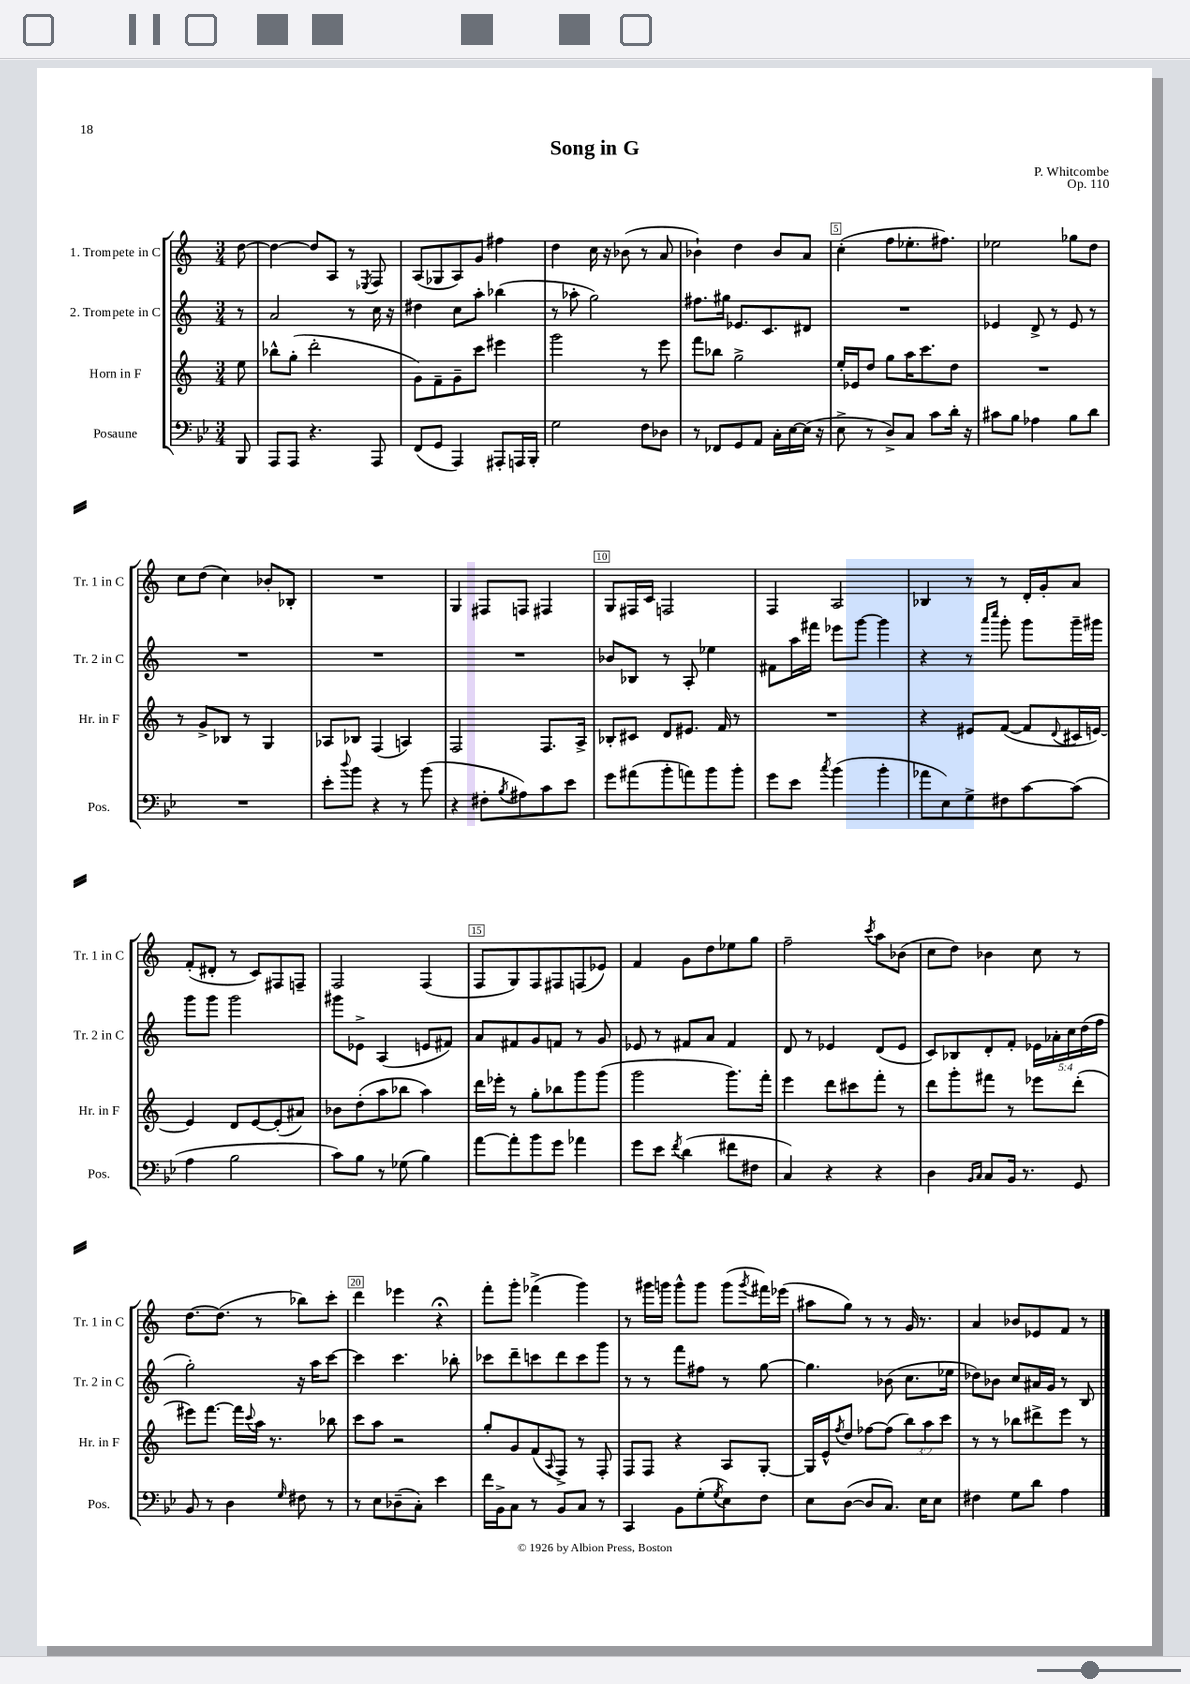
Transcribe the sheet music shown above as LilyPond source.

\header { title = "Song in G" composer = "P. Whitcombe" opus = "Op. 110" }
<<
\new StaffGroup <<
\new Staff = "s0" \with { instrumentName = "1. Trompete in C" shortInstrumentName = "Tr. 1 in C" } {
    \clef treble \key c \major \numericTimeSignature \time 3/4 \partial 8
    d''8~ |
    d''4~ d''8 a8 r8 \acciaccatura { ees8 } f8 |
    a8( ges8 a8) g'8 fis''4 |
    d''4 c''16 r16 bes'8( r8 a'8 |
    bes'4-!) d''4 bes'8 a'8 |
    c''4-.( f''8 ees''8.-. fis''8.) |
    ees''2 ges''8 d''8 |
    c''8 d''8( c''4) bes'8-. bes8-. |
    R2. |
    g4 fis8 f8 fis4 |
    g8 fis16 c'16 f2 |
    f4 a2 |
    bes4 r8 r8 d'16-. g'16-. a'8 |
    f'8-.( dis'8-. r8 c'8) fis8 f8-- |
    f2 f4( |
    f8 g8) f8 fis8 f8( ees'8) |
    f'4 g'8 d''8 ees''8 g''8 |
    f''2-- \acciaccatura { c'''8 } a''8 bes'8( |
    c''8 d''8) bes'4 c''8 r8 |
    d''8.~ d''8.( r8 bes''8) c'''8-. |
    d'''4 ees'''4 r4\fermata |
    f'''8-. g'''8-. fes'''4->( g'''4) |
    r8 gis'''16 g'''16 g'''8-^ g'''8 g'''8( \acciaccatura { g'''8 } fis'''16) ees'''16( |
    ais''8 g''8) r8 r8 g'16 r8. |
    a'4 bes'8 ees'8 f'8 r8 \bar "|." |
}
\new Staff = "s1" \with { instrumentName = "2. Trompete in C" shortInstrumentName = "Tr. 2 in C" } {
    \clef treble \key c \major \numericTimeSignature \time 3/4 \override Staff.TupletNumber.text = #tuplet-number::calc-fraction-text \partial 8
    r8 |
    a'2 r8 c''16 r16 |
    dis''4 c''8 a''8-. bes''4( |
    r8 aes''8-. g''2) |
    fis''8. gis''16 ees'8. c'8. dis'8 |
    R2. |
    ees'4 d'8-> r8 ees'8 r8 |
    R2. |
    R2. |
    R2. |
    bes'8 bes8 r8 a8-. ees''4 |
    fis'8 a''16 fis'''16 ees'''8 g'''8~ g'''4 |
    r4 r8 \grace { a'''16 c''''16 } g'''8-. g'''8 g'''16-- gis'''16 |
    g'''8 g'''8 g'''2 |
    gis'''8 ees'8-> a4( e'8 fis'8) |
    a'8 fis'8 g'8 f'8 r8 g'8 |
    ees'8 r8 fis'8 a'8 fis'4 |
    d'8 r8 ees'4 d'8( ees'8 |
    c'8) bes8 d'8-. f'8-. \tuplet 5/4 { ees'16 aes'16-. c''16 d''16( f''16 } |
    g''2-.) r16 a''16 c'''8~ |
    c'''4 c'''4. bes''8-. |
    ces'''8 d'''8-- c'''8 d'''8 c'''8 g'''8 |
    r8 r8 f'''8 fis''8 r8 g''8~ |
    g''4. bes'8( c''8. ees''16 |
    des''8) bes'8 c''8 ais'16 g'16 r8 b8 \bar "|." |
}
\new Staff = "s2" \with { instrumentName = "Horn in F" shortInstrumentName = "Hr. in F" } {
    \clef treble \key c \major \numericTimeSignature \time 3/4 \override Staff.TupletNumber.text = #tuplet-number::calc-fraction-text \partial 8
    e''8 |
    bes''8-^ g''8-.( d'''2-. |
    g'8) f'8-- g'8-- c'''8 eis'''4 |
    g'''2 r8 e'''8 |
    f'''8 bes''8 g''2-> |
    e''16-. ees'16 d''8 g''8 a''16 c'''8. d''8 |
    R2. |
    r8 g'8-> bes8 r8 g4 |
    aes8 bes8 f4( a4) |
    f2 f8. a16-> |
    bes8-. cis'8 d'8 eis'8. f'16 r8 |
    R2. |
    r4 eis'8 f'8~( f'8 \appoggiatura { d'8 } cis'16 e'16~) |
    e'4 d'8 e'8~ e'8-.( ais'8) |
    bes'8 d''8-.( a''8 bes''8 a''4) |
    d'''16 ees'''16-. r8 g''8-. bes''8 g'''8 g'''8( |
    g'''2 g'''8.) f'''16-. |
    e'''4 d'''8 cis'''8 f'''8-. r8 |
    d'''8 g'''8-. fis'''8 r8 ees'''8 d'''8-.( |
    eis'''8) f'''8.~ f'''16 \appoggiatura { c'''8 } a''16 r8. bes''8 |
    c'''8 a''8 r2 |
    g''8-. g'8 f'8( \appoggiatura { a8 } f8->) r8 f8-. |
    f8 f8 r4 a8 g8~-. |
    g16 e'16-^ \acciaccatura { f''8 } d''8 fes''8~ fes''8( \tuplet 3/2 { b''8) a''8 c'''8 } |
    r8 r8 bes''8 dis'''8-> e'''8 r8 \bar "|." |
}
\new Staff = "s3" \with { instrumentName = "Posaune" shortInstrumentName = "Pos." } {
    \clef bass \key bes \major \numericTimeSignature \time 3/4 \partial 8
    bes,,8 |
    a,,8 a,,8 r4. a,,8 |
    f,8( g,8 a,,4) ais,,8-. a,,16 bes,,16-. |
    g2 f8 des8 |
    r8 fes,8 g,8 a,8 c16-. ees16~ ees16( r16 |
    ees8-> r8 d8->) c8 c'8 d'16-. r16 |
    cis'8 bes8 aes4 bes8 d'8 |
    R2. |
    ees'8-. \appoggiatura { d''8 } bes'8 r4 r8 bes'8( |
    r4 fis8-. \acciaccatura { bes8 } ais8) c'8 ees'8 |
    g'8 ais'8( bes'8-. a'8) bes'8 bes'8-. |
    g'8 ees'8 \acciaccatura { c''8 } bes'4( bes'4-. |
    aes'8 ees8) g8-> fis8 c'8~ c'8( |
    a4 bes2 |
    c'8) bes8 r8 ges8( bes4) |
    a'8~ a'8-. bes'8 g'8 aes'4 |
    g'8 ees'8 \acciaccatura { f'8 } d'4( fis'8 fis8 |
    c4) r4 r4 |
    d4 \grace { bes,16 c16 } c8 bes,16 r8. g,8 |
    bes,8 r8 d4 \grace { g16 } fis8 r8 |
    r8 ees8 des8--( c8-.) ees'4 |
    f'16 bes,16-> c8 r8 bes,8 c8 r8 |
    c,4 bes,8 g8-.( \acciaccatura { g8 } ees8) f8 |
    ees8 d8~( d8 c8.) ees16 ees8 |
    fis4 g8 d'8 a4 \bar "|." |
}
>>
>>
\layout { \context { \Score \override BarNumber.break-visibility = ##(#f #t #t) barNumberVisibility = #(every-nth-bar-number-visible 5) \override BarNumber.stencil = #(make-stencil-boxer 0.1 0.3 ly:text-interface::print) } }
